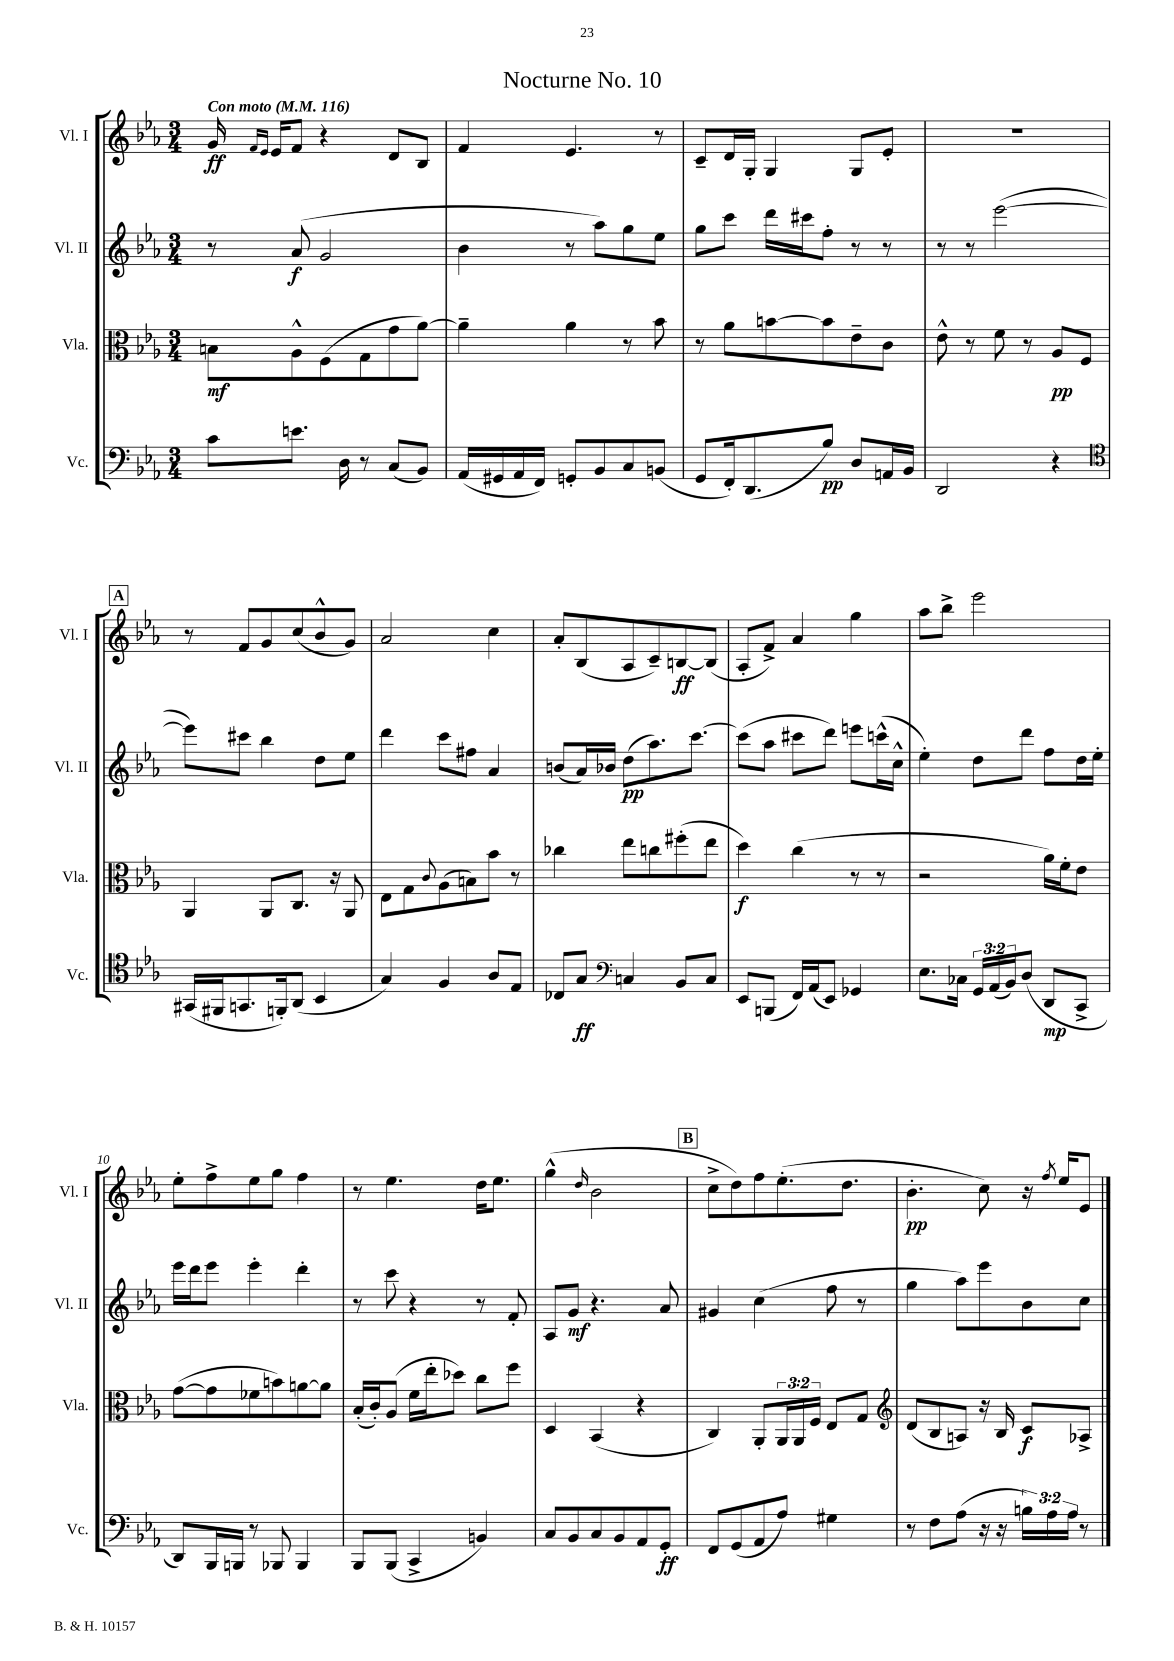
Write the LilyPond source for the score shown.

\header { title = "Nocturne No. 10" }
<<
\new StaffGroup <<
\new Staff = "s0" \with { instrumentName = "Vl. I" shortInstrumentName = "Vl. I" } {
    \clef treble \key ees \major \numericTimeSignature \time 3/4 \tempo "Con moto" 4 = 116
    g'16\ff \grace { f'16 ees'16 } ees'16 f'8 r4 d'8 bes8 |
    f'4 ees'4. r8 |
    c'8-- d'16 g16-. g4 g8 ees'8-. |
    R2. |
    \mark \markup { \box "A" } r8 f'8 g'8 c''8( bes'8-^ g'8) |
    aes'2 c''4 |
    aes'8-. bes8( aes8 c'8--) b8~\ff b8( |
    aes8-. f'8->) aes'4 g''4 |
    aes''8 bes''8-> ees'''2 |
    ees''8-. f''8-> ees''8 g''8 f''4 |
    r8 ees''4. d''16 ees''8. |
    g''4-^( \grace { d''16 } bes'2 |
    \mark \markup { \box "B" } c''8-> d''8) f''8 ees''8.-.( d''8. |
    bes'4.-.\pp c''8) r16 \acciaccatura { f''8 } ees''16 ees'8 \bar "|." |
}
\new Staff = "s1" \with { instrumentName = "Vl. II" shortInstrumentName = "Vl. II" } {
    \clef treble \key ees \major \numericTimeSignature \time 3/4
    r8 aes'8\f( g'2 |
    bes'4 r8 aes''8) g''8 ees''8 |
    g''8 c'''8 d'''16 cis'''16 f''8-. r8 r8 |
    r8 r8 ees'''2~( |
    \mark \markup { \box "A" } ees'''8) cis'''8 bes''4 d''8 ees''8 |
    d'''4 c'''8 fis''8 aes'4 |
    b'8( aes'16) bes'16 d''8\pp( aes''8.) c'''8.~ |
    c'''8( aes''8 cis'''8 d'''8) e'''8 c'''16-^( c''16-^ |
    ees''4-.) d''8 d'''8 f''8 d''16 ees''16-. |
    ees'''16 d'''16 ees'''8 ees'''4-. d'''4-. |
    r8 c'''8 r4 r8 f'8-. |
    aes8 g'8\mf r4. aes'8 |
    \mark \markup { \box "B" } gis'4 c''4( f''8 r8 |
    g''4 aes''8) ees'''8 bes'8 c''8 \bar "|." |
}
\new Staff = "s2" \with { instrumentName = "Vla." shortInstrumentName = "Vla." } {
    \clef alto \key ees \major \numericTimeSignature \time 3/4 \override Staff.TupletNumber.text = #tuplet-number::calc-fraction-text
    b8\mf aes8-^ f8( g8 g'8 aes'8~) |
    aes'4-- aes'4 r8 bes'8 |
    r8 aes'8 b'8~ b'8 ees'8-- c'8 |
    ees'8-^ r8 f'8 r8 aes8\pp f8 |
    \mark \markup { \box "A" } aes,4 aes,8 c8. r16 aes,8 |
    ees8 g8 \appoggiatura { c'8 } aes8( b8) bes'8 r8 |
    ces''4 ees''8 c''8 fis''8-.( ees''8 |
    d''4\f) c''4( r8 r8 |
    r2 aes'16) f'16-. ees'8 |
    g'8~( g'8 fes'8 b'8) a'8~ a'8 |
    bes16-.( c'16-.) aes8( f'16 ees''16-. des''8) c''8 f''8 |
    d4 bes,4( r4 |
    \mark \markup { \box "B" } c4) aes,8-. \tuplet 3/2 { aes,16 aes,16 f16 } ees8 g8 |
    \clef treble d'8( bes8 a8) r16 bes16 c'8\f aes8-> \bar "|." |
}
\new Staff = "s3" \with { instrumentName = "Vc." shortInstrumentName = "Vc." } {
    \clef bass \key ees \major \numericTimeSignature \time 3/4 \override Staff.TupletNumber.text = #tuplet-number::calc-fraction-text
    c'8 e'8. d16 r8 c8( bes,8) |
    aes,16( gis,16 aes,16 f,16) g,8-. bes,8 c8 b,8( |
    g,8 f,16-.) d,8.( bes8\pp) d8 a,16 bes,16 |
    d,2 r4 |
    \mark \markup { \box "A" } \clef tenor gis,16( fis,16 g,8. f,16-.) aes,8( bes,4 |
    g4) f4 aes8 ees8 |
    ces8 g8\ff \clef bass c4 bes,8 c8 |
    ees,8 b,,8( f,16) aes,16( ees,8) ges,4 |
    ees8. ces16 \tuplet 3/2 { g,16 aes,16( bes,16) } d8( d,8\mp c,8-> |
    d,8) bes,,16 b,,16 r8 bes,,8 bes,,4 |
    bes,,8 bes,,8( c,4-> b,4) |
    c8 bes,8 c8 bes,8 aes,8 g,8-.\ff |
    \mark \markup { \box "B" } f,8 g,8( aes,8 aes8) gis4 |
    r8 f8 aes8( r16 r16 \tuplet 3/2 { b16) aes16 aes16 } r8 \bar "|." |
}
>>
>>
